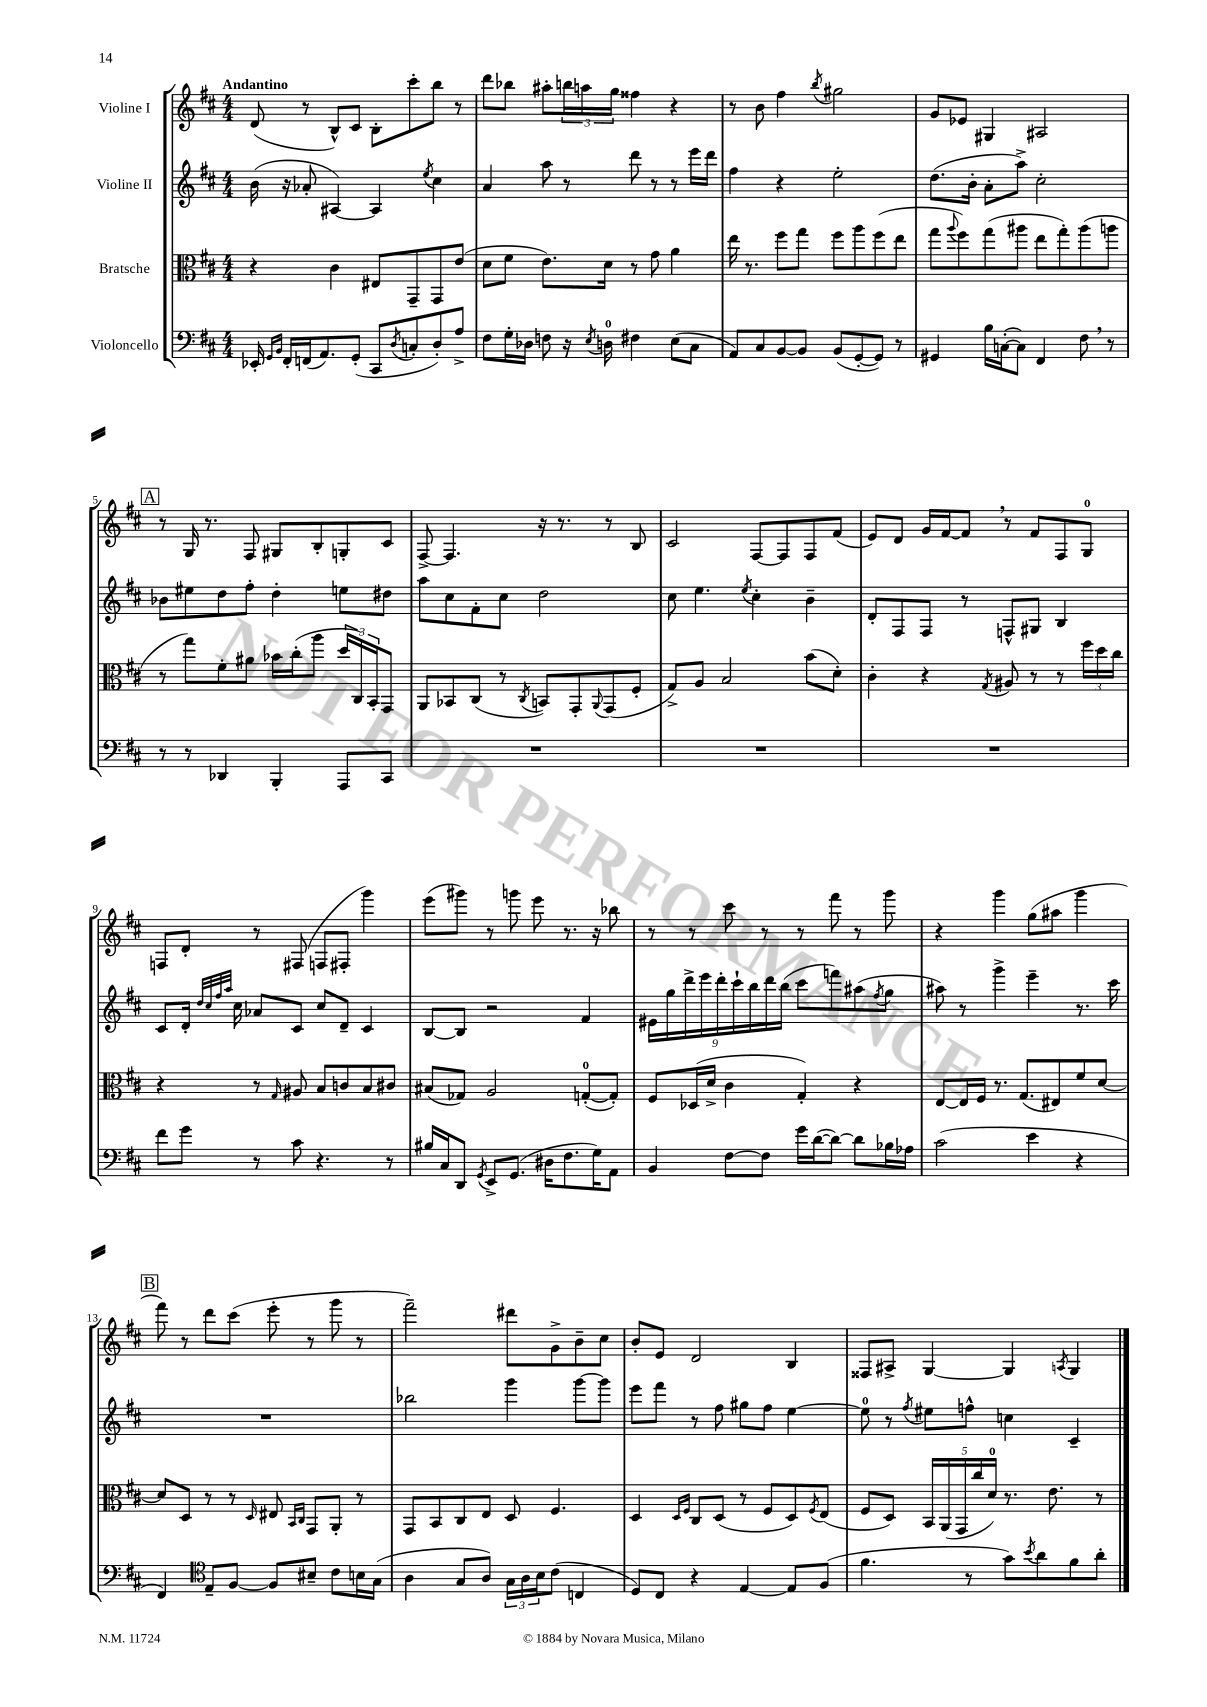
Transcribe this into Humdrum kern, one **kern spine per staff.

**kern	**kern	**kern	**kern
*staff4	*staff3	*staff2	*staff1
*clefF4	*clefC3	*clefG2	*clefG2
*k[f#c#]	*k[f#c#]	*k[f#c#]	*k[f#c#]
*M4/4	*M4/4	*M4/4	*M4/4
16EE-'	4r	(16b	(8d
16qqGG	.	.	.
16qqBB	.	.	.
16FF#'	.	16r	.
(16FF	.	8a-'	8r
8.AA)	.	.	.
.	4c#	[4A#)	8B^^)
(8GG'	.	.	8c#
8CC#	8E#	4A#]	8B'
8qD	.	.	.
8C'	8GG~	.	8ccc#'
.	.	8qee	.
8D')	8GG	4cc#	8bb
8A^	(8e	.	8r
=	=	=	=
8F#	8d	4a	8ddd
16G'	8f#	.	8bb-
16D-	.	.	.
8F	8.e)	8aa	8aa#'
16r	.	8r	24bb
.	.	.	24aa
8qE	.	.	.
16D	16d	.	.
.	.	.	24gg
4F#	8r	8ddd	4ff##
.	8g	8r	.
(8E	4a	8r	4r
8C#	.	16eee	.
.	.	16ddd	.
=	=	=	=
8AA)	16ee	4ff#	8r
.	8.r	.	.
8C#	.	.	8b
[8BB	8ff#	4r	4ff#
8BB]	8gg	.	.
.	.	.	8qbb
(8BB	8ff#	2ee'	2gg#
[8GG'	8aa	.	.
8GG])	(8ff#	.	.
8r	8ee	.	.
=	=	=	=
4GG#	8gg	(8.dd	8g
.	8qqaa	.	.
.	8ff#)	.	8e-
.	.	16b'	.
16B	(8gg	8a'	4G#
([16C'	.	.	.
8C])	8aa#	8aa^)	.
4FF#	8ee	2cc#'	2A#
.	8gg')	.	.
8F#	(8aa#	.	.
8r	8aa	.	.
=	=	=	=
8r	8r	8b-	8r
8r	8gg)	8ee#	16G
.	.	.	8.r
4DD-	8f#'	8dd	.
.	8a#	8ff#'	8F#
4BBB'	16b-	4dd'	8G#
.	(16cc#'	.	.
.	8aa	.	8B'
8AAA	24dd	8ee	8G'
.	24C#)	.	.
.	24BB'	.	.
8CC#	8GG	8dd#	8c#
=	=	=	=
1r	8AA	8aa	[8F#^
.	8BB-	8cc#	4.F#]
.	(8C#	8f#'	.
.	8r	8cc#	.
.	8qC#	.	.
.	8BB)	2dd	16r
.	.	.	8.r
.	8GG'	.	.
.	8qqAA	.	.
.	(8GG	.	8r
.	8F#'	.	8B
=	=	=	=
1r	8G^)	8cc#	2c#
.	8A	4.ee	.
.	2B	.	.
.	.	8qee	.
.	.	4cc#'	[8F#
.	.	.	8F#]
.	(8b	4b~	8F#
.	8d')	.	(8f#
=	=	=	=
1r	4c#'	8d'	8e)
.	.	8F#	8d
.	4r	8F#	16g
.	.	.	[16f#
.	.	8r	8f#]
.	8qG	.	.
.	8A#	8F^^	8r
.	8r	8G#	8f#
.	8r	4B	8F#
.	24ff#	.	8G
.	24dd	.	.
.	24cc#	.	.
=	=	=	=
8f#	4r	8c#	8F
8g	.	16d'	8d'
.	.	32qqdd	.
.	.	32qqcc#	.
.	.	32qqff#	.
.	.	32qqaa	.
.	.	16cc#	.
8r	8r	8a-	8r
.	16qqG	.	.
8c#	8A#	8c#	(8F#
4.r	8B	8cc#	8F
.	8c	8d~	8F#'
.	8B	4c#	4ggg)
8r	8c#	.	.
=	=	=	=
16B#	(8B#	[8B	(8eee
16C#	.	.	.
8DD	8G-)	8B]	8ggg#)
8qGG	.	.	.
8EE^	2A	2r	8r
(8.GG	.	.	8ggg
.	.	.	8eee
16D#	.	.	.
8.F#	.	.	8.r
.	([8G'	4f#	.
16G)	.	.	16r
8AA	8G'])	.	8bb-
=	=	=	=
4BB	8F#	18e#	8r
.	.	18gg	.
.	.	18ddd^	.
.	(16D-	.	8r
.	.	18eee	.
.	16d^	.	.
.	.	18ddd'	.
[8F#	4c#	.	8ccc#
.	.	18ccc#`	.
.	.	18bb	.
8F#]	.	.	8r
.	.	18ddd	.
.	.	(18bb	.
16g	4G')	8ccc#	8r
([16d	.	.	.
8d_)	.	8fff)	8fff#
8d]	4r	(8aa#	8r
.	.	8qff#	.
16B-	.	8gg	8ggg
16A-	.	.	.
=	=	=	=
(2c#	[8E	8aa#)	4r
.	16E]	8r	.
.	16F#	.	.
.	8.r	4ggg^	4ggg
.	(8.G	.	.
4e	.	4eee~	(8gg
.	8E#)	.	8aa#
4r	8f#	8.r	4ggg
.	[8d	.	.
.	.	16ccc#	.
=	=	=	=
4FF#)	8d]	1r	8fff#)
.	8D	.	8r
*clefC4	*	*	*
8E~	8r	.	8ddd
[8F#	8r	.	(8ccc#
.	16qqD	.	.
8F#]	8E#	.	8eee'
.	16qqBB	.	.
.	16qqC#	.	.
8B#~	8GG	.	8r
8c#	8AA'	.	8ggg
16B	8r	.	8r
(16G	.	.	.
=	=	=	=
4A	8GG	2bb-	2fff#~)
.	8BB	.	.
8G	8C#	.	.
8A)	8E	.	.
24G	8D	4ggg	8ddd#
24A	.	.	.
24B	.	.	.
(8c#	4.F#	.	8g^
4C	.	[8ggg	8b~
.	.	8ggg]	8cc#
=	=	=	=
8D)	4D	8eee	8b'
8C#	.	8fff#	8e
.	16qqD	.	.
.	16qqF#	.	.
4r	8C#	8r	2d
.	(8D	8ff#	.
[4E	8r	8gg#	.
.	8F#	8ff#	.
8E]	8D)	[4ee	4B
.	8qF#	.	.
(8F#	(8E	.	.
=	=	=	=
4.f#	8F#	8ee]	8F##
.	8D)	8r	8A#^
.	.	8qff#	.
.	20BB	8ee#	[4G
.	(20AA	.	.
.	20GG	.	.
8r	.	8ff^^	.
.	20cc#	.	.
.	20d)	.	.
8g)	8.r	4cc	4G]
8qb	.	.	.
8a	.	.	.
.	8.e	.	.
.	.	.	8qA
8f#	.	4c#~	4G
8a'	8r	.	.
==	==	==	==
*-	*-	*-	*-
